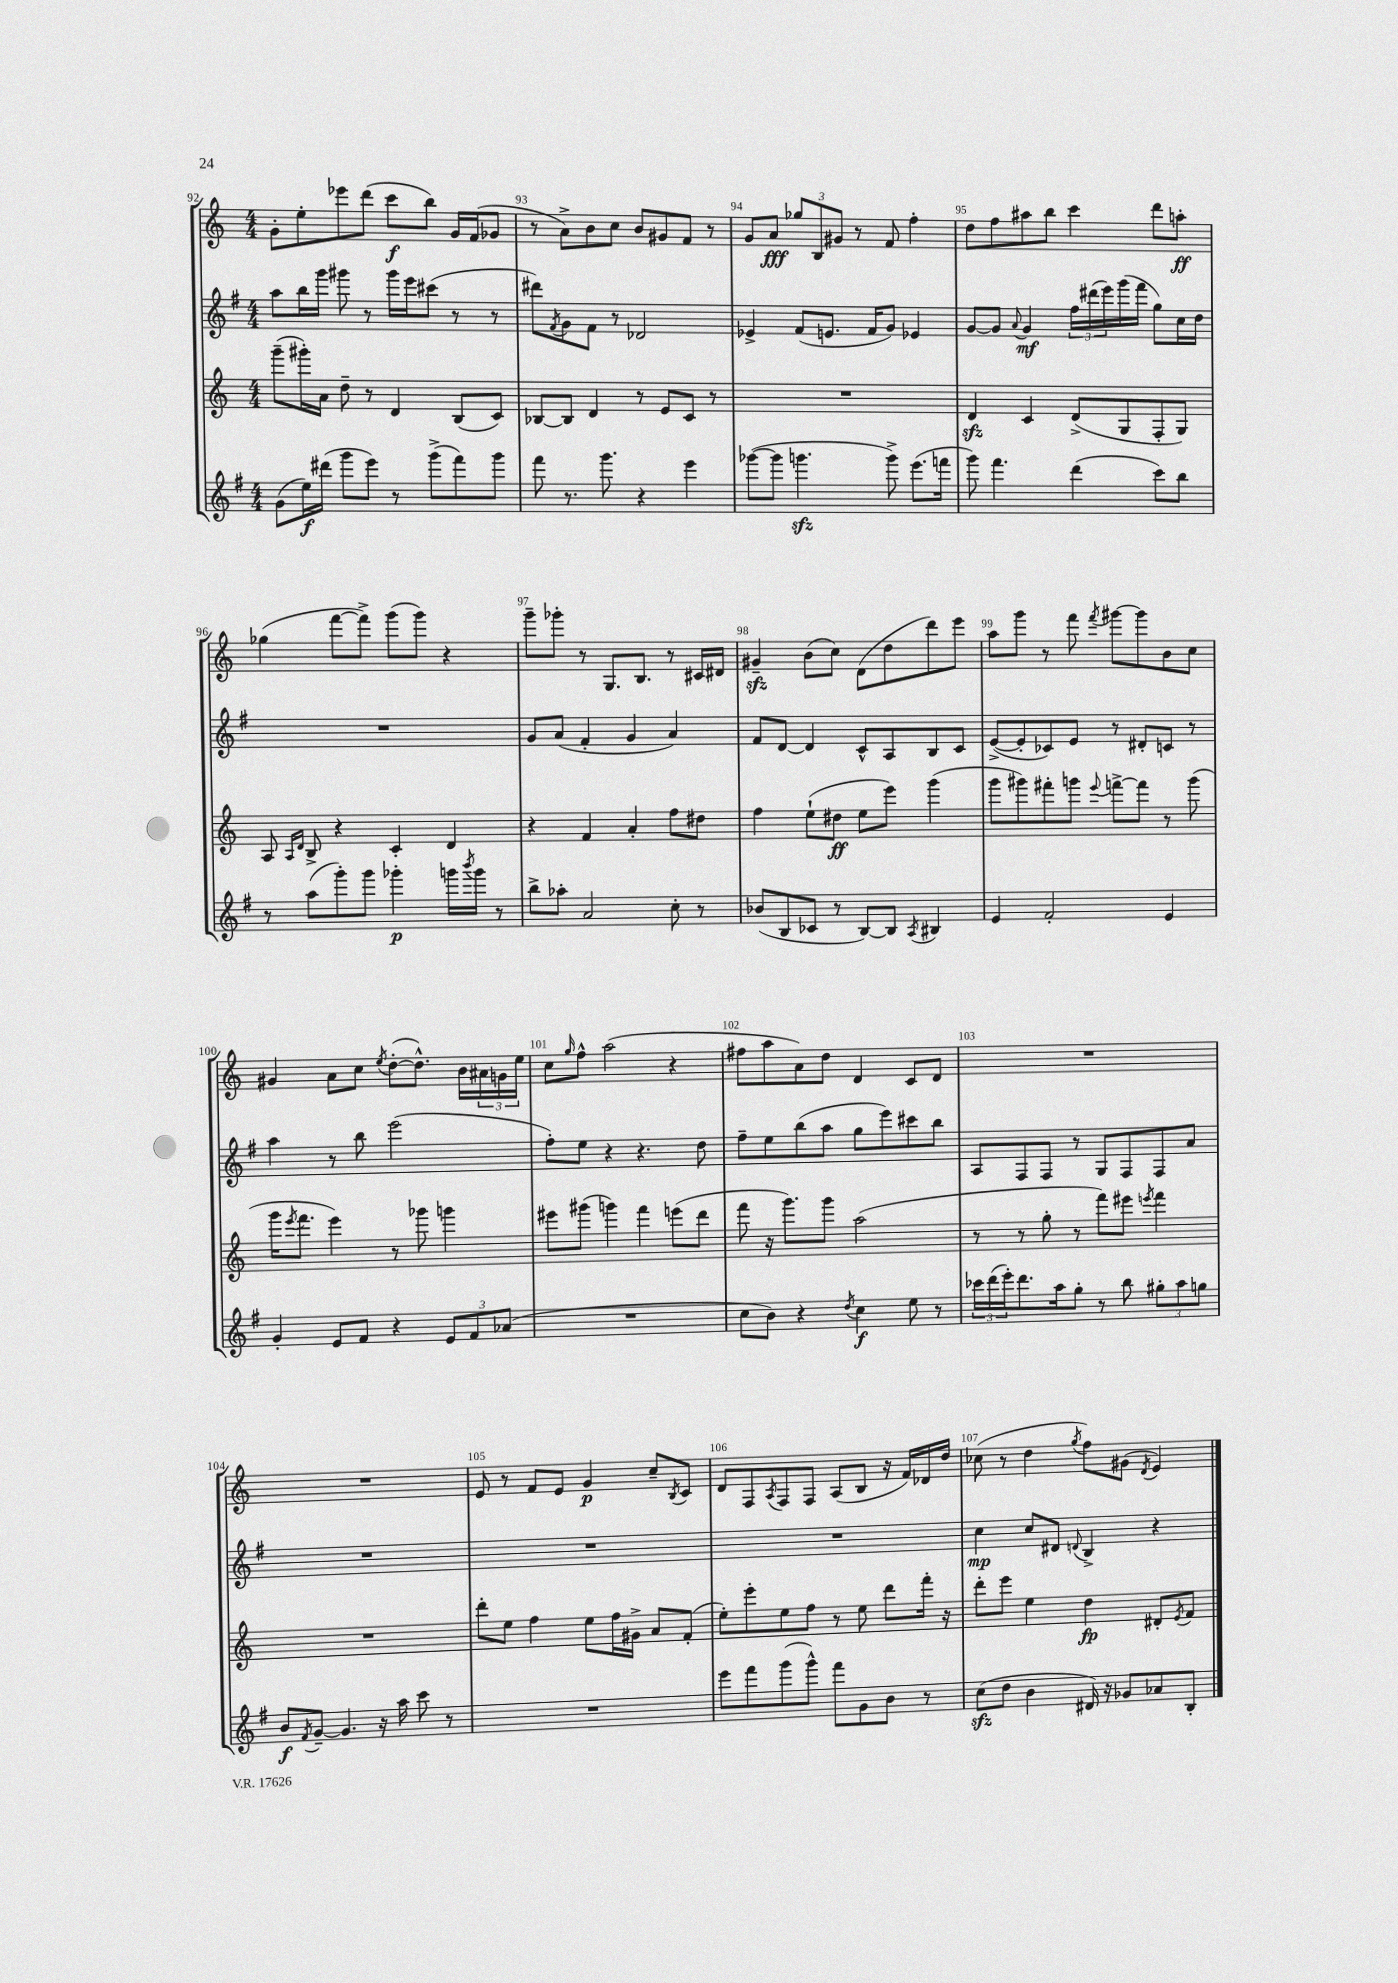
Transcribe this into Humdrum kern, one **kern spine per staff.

**kern	**dynam	**kern	**dynam	**kern	**dynam	**kern	**dynam
*part4	*part4	*part3	*part3	*part2	*part2	*part1	*part1
*staff4	*staff4	*staff3	*staff3	*staff2	*staff2	*staff1	*staff1
*clefG2	*	*clefG2	*	*clefG2	*	*clefG2	*
*k[f#]	*	*k[]	*	*k[f#]	*	*k[]	*
*M4/4	*	*M4/4	*	*M4/4	*	*M4/4	*
=92	=92	=92	=92	=92	=92	=92	=92
(8g\L	.	(8ggg~\L	.	8aa\L	.	8g'\L	.
16ee\L)	f	16ggg#X'\L)	.	16bb\L	.	8ee'\	.
(16ddd#X\JJ	.	16a\JJ	.	16ggg\JJ	.	.	.
8ggg\L	.	8dd~\	.	8ggg#X\	.	8eee-X\	.
8eee\J)	.	8r	.	8r	.	(8ddd\J	.
8r	.	4d/	.	16ggg#\LL	.	8ccc\L	f
.	.	.	.	16eee\J	.	.	.
(8ggg^\L	.	.	.	(8ccc#X\J	.	8bb\J)	.
8fff#\)	.	(8B/L	.	8r	.	16g/LL	.
.	.	.	.	.	.	(16f/J	.
8ggg\J	.	8c/J)	.	8r	.	8g-X/J	.
=93	=93	=93	=93	=93	=93	=93	=93
8fff#\	.	[8B-X/L	.	8ddd#X\L)	.	8r	.
.	.	.	.	8qf#/	.	.	.
8.r	.	8B-/J]	.	8g\	.	8a^\L)	.
.	.	4d/	.	8f#\J	.	8b\	.
8.ggg\	.	.	.	.	.	.	.
.	.	.	.	8r	.	8cc\J	.
4r	.	8r	.	2d-X/	.	8b/L	.
.	.	8e/L	.	.	.	8g#X/	.
4eee\	.	8c/J	.	.	.	8f/J	.
.	.	8r	.	.	.	8r	.
=94	=94	=94	=94	=94	=94	=94	=94
([8ggg-X\L	.	1r	.	4e-X^/	.	8g/L	.
8ggg-\J]	.	.	.	.	.	8a/J	fff
4.gggnzz\	.	.	.	(8f#/L	.	12gg-X/L	.
.	.	.	.	.	.	12B/	.
.	.	.	.	8.en/J	.	.	.
.	.	.	.	.	.	12g#X/J	.
.	.	.	.	.	.	8r	.
.	.	.	.	16f#/KL	.	.	.
8ggg^\)	.	.	.	8g/J)	.	8f/	.
(8.eee\L	.	.	.	4e-X/	.	4ff'\	.
16fffn\Jk	.	.	.	.	.	.	.
=95	=95	=95	=95	=95	=95	=95	=95
8ggg\)	.	4dzz/	.	[8g/L	.	8dd\L	.
4.fff#\	.	.	.	8g/J]	.	8ff\	.
.	.	.	.	8qqa/	.	.	.
.	.	4c/	.	4g/	mf	8aa#X\	.
.	.	.	.	.	.	8bb\J	.
(4ddd\	.	(8d^/L	.	24ff#\LL	.	4ccc\	.
.	.	.	.	(24ddd#X\	.	.	.
.	.	.	.	24eee\)	.	.	.
.	.	8G/	.	(16ggg\	.	.	.
.	.	.	.	16fff#\JJ	.	.	.
8ccc\L)	.	8F'/	.	8gg\L)	.	8ddd\L	.
8bb\J	.	8G/J)	.	16cc\L	.	8aan'\J	ff
.	.	.	.	16dd\JJ	.	.	.
!!LO:LB:g=z
=96	=96	=96	=96	=96	=96	=96	=96
8r	.	8A/	.	1r	.	(4gg-X\	.
.	.	16qqA/LL	.	.	.	.	.
.	.	16qqd/JJ	.	.	.	.	.
(8aa\L	.	8B^/	.	.	.	.	.
8ggg'\)	.	4r	.	.	.	[8fff\L	.
8ggg\J	.	.	.	.	.	8fff^\J])	.
4ggg-X'\	p	4c'/	.	.	.	(8ggg\L	.
.	.	.	.	.	.	8ggg\J)	.
16gggn\LL	.	4d/	.	.	.	4r	.
8qbbb/	.	.	.	.	.	.	.
16ggg\JJ	.	.	.	.	.	.	.
8r	.	.	.	.	.	.	.
=97	=97	=97	=97	=97	=97	=97	=97
8bb^\L	.	4r	.	8g/L	.	8ggg~\L	.
8aa-X'\J	.	.	.	(8a/J	.	8ggg-X'\J	.
2a/	.	4f/	.	4f#'/	.	8r	.
.	.	.	.	.	.	8.G/L	.
.	.	4a'/	.	4g/	.	.	.
.	.	.	.	.	.	8.B/J	.
8cc'\	.	8ff\L	.	4a/)	.	8r	.
8r	.	8dd#X\J	.	.	.	16c#X/LL	.
.	.	.	.	.	.	16d#X/JJ	.
=98	=98	=98	=98	=98	=98	=98	=98
(8b-X/L	.	4ff\	.	8f#/L	.	4g#Xzz~/	.
8B/	.	.	.	[8d/J	.	.	.
8c-X/J	.	(8ee`\L	.	4d/]	.	(8b\L	.
8r	.	8dd#X\J	ff	.	.	8cc\J)	.
[8B/L)	.	8ee\L	.	8c^^/L	.	(8d\L	.
8B/J]	.	8eee\J)	.	8A/	.	8dd\	.
8qA/	.	.	.	.	.	.	.
4B#X/	.	(4ggg\	.	8B/	.	8ddd\)	.
.	.	.	.	8c/J	.	8eee\J	.
=99	=99	=99	=99	=99	=99	=99	=99
4e/	.	8ggg\L	.	([8e^/L	.	8aa\L	.
.	.	8ggg#X\)	.	8e'/]	.	8ggg\J	.
2f#'/	.	8fff#X'\	.	8c-X/)	.	8r	.
.	.	8gggn\J	.	8e/J	.	8fff\	.
.	.	8qqeee/	.	.	.	8qfff/	.
.	.	[8fffn^\L	.	8r	.	[8ggg#X\L	.
.	.	8fff\J]	.	8d#X'/L	.	8ggg#\]	.
4e/	.	8r	.	8cn/J	.	8b\	.
.	.	(8ggg\	.	8r	.	8cc\J	.
!!LO:LB:g=z
=100	=100	=100	=100	=100	=100	=100	=100
4g'/	.	16ggg\KL	.	4aa\	.	4g#X/	.
.	.	8qeee/	.	.	.	.	.
.	.	8.fff\J	.	.	.	.	.
8e/L	.	4eee\)	.	8r	.	8a\L	.
8f#/J	.	.	.	8bb\	.	8cc\J	.
.	.	.	.	.	.	8qee/	.
4r	.	8r	.	(2eee\	.	([8dd'\L	.
.	.	8ggg-X\	.	.	.	8.dd^^\J])	.
12e/L	.	4gggn\	.	.	.	.	.
.	.	.	.	.	.	16b\LL	.
12f#/	.	.	.	.	.	.	.
.	.	.	.	.	.	24a#X\	.
(12a-X/J	.	.	.	.	.	24gn\	.
.	.	.	.	.	.	24ee\JJ	.
=101	=101	=101	=101	=101	=101	=101	=101
1r	.	8eee#X\L	.	8ff#'\L)	.	8cc\L	.
.	.	.	.	.	.	16qqgg/	.
.	.	(8ggg#X\J	.	8ee\J	.	8ff^^\J	.
.	.	4gggn\)	.	4r	.	(2aa\	.
.	.	4fff\	.	4.r	.	.	.
.	.	(8eeen\L	.	.	.	4r	.
.	.	8ddd\J	.	8dd\	.	.	.
=102	=102	=102	=102	=102	=102	=102	=102
8cc\L	.	8fff\	.	8ff#~\L	.	8ff#X\L	.
8b\J)	.	16r	.	8ee\	.	8aa\	.
.	.	8.ggg\L)	.	.	.	.	.
4r	.	.	.	(8bb\	.	8a\)	.
.	.	8ggg\J	.	8aa\J	.	8dd\J	.
8qdd/	.	.	.	.	.	.	.
4cc\	f	(2aa\	.	8gg\L	.	4d/	.
.	.	.	.	8eee\)	.	.	.
8ee\	.	.	.	8ccc#X\	.	8c/L	.
8r	.	.	.	8bb\J	.	8d/J	.
=103	=103	=103	=103	=103	=103	=103	=103
24ccc-X\LL	.	8r	.	8A/L	.	1r	.
(24ddd\	.	.	.	.	.	.	.
24eee'\J)	.	.	.	.	.	.	.
8.ddd\	.	8r	.	8F#/	.	.	.
.	.	8gg'\	.	8F#/J	.	.	.
16aa\k	.	.	.	.	.	.	.
8gg'\J	.	8r	.	8r	.	.	.
8r	.	8fff\L)	.	8G/L	.	.	.
8bb\	.	8eee#X\J	.	8F#/	.	.	.
.	.	8qeeen/	.	.	.	.	.
12gg#X'\L	.	4fff\	.	8F#/	.	.	.
12aa\	.	.	.	.	.	.	.
.	.	.	.	8a/J	.	.	.
12ggn\J	.	.	.	.	.	.	.
!!LO:LB:g=z
=104	=104	=104	=104	=104	=104	=104	=104
8b/L	f	1r	.	1r	.	1r	.
8qf#/	.	.	.	.	.	.	.
[8g~/J	.	.	.	.	.	.	.
4.g/]	.	.	.	.	.	.	.
16r	.	.	.	.	.	.	.
16aa\	.	.	.	.	.	.	.
8ccc\	.	.	.	.	.	.	.
8r	.	.	.	.	.	.	.
=105	=105	=105	=105	=105	=105	=105	=105
1r	.	8ddd'\L	.	1r	.	8e/	.
.	.	8ee\J	.	.	.	8r	.
.	.	4ff\	.	.	.	8f/L	.
.	.	.	.	.	.	8e/J	.
.	.	8ee\L	.	.	.	4g/	p
.	.	16ff\L	.	.	.	.	.
.	.	16g#X^\JJ	.	.	.	.	.
.	.	8a/L	.	.	.	8cc~/L	.
.	.	.	.	.	.	8qB/	.
.	.	(8f'/J	.	.	.	8c/J	.
=106	=106	=106	=106	=106	=106	=106	=106
8eee\L	.	8ee'\L)	.	1r	.	8d/L	.
8fff#\	.	8eee'\	.	.	.	8F/	.
.	.	.	.	.	.	8qA/	.
(8ggg\	.	8ee\	.	.	.	8F/	.
8ggg^^\J)	.	8ff\J	.	.	.	8F/J	.
8fff#\L	.	8r	.	.	.	(8A/L	.
8g\	.	8ee\	.	.	.	8B/J	.
8b\J	.	8ddd\L	.	.	.	16r	.
.	.	.	.	.	.	16f/LL)	.
8r	.	16fff'\Jk	.	.	.	16d-X/	.
.	.	16r	.	.	.	16dd/JJ	.
=107	=107	=107	=107	=107	=107	=107	=107
(8cczz\L	.	8ddd'\L	.	4cc\	mp	(8cc-X\	.
8dd\J	.	8eee\J	.	.	.	8r	.
4b\	.	4ee\	.	8cc/L	.	4dd\	.
.	.	.	.	8d#X/J	.	.	.
.	.	.	.	8qqdn/	.	8qgg/	.
16d#X/)	.	4dd\	fp	4B^/	.	8ff\L)	.
16r	.	.	.	.	.	.	.
8g-X/L	.	.	.	.	.	(8g#X\J	.
.	.	.	.	.	.	8qd/	.
8a-X/	.	8d#X'/L	.	4r	.	4e/)	.
.	.	8qe/	.	.	.	.	.
8B'/J	.	8f/J	.	.	.	.	.
==	==	==	==	==	==	==	==
*-	*-	*-	*-	*-	*-	*-	*-
